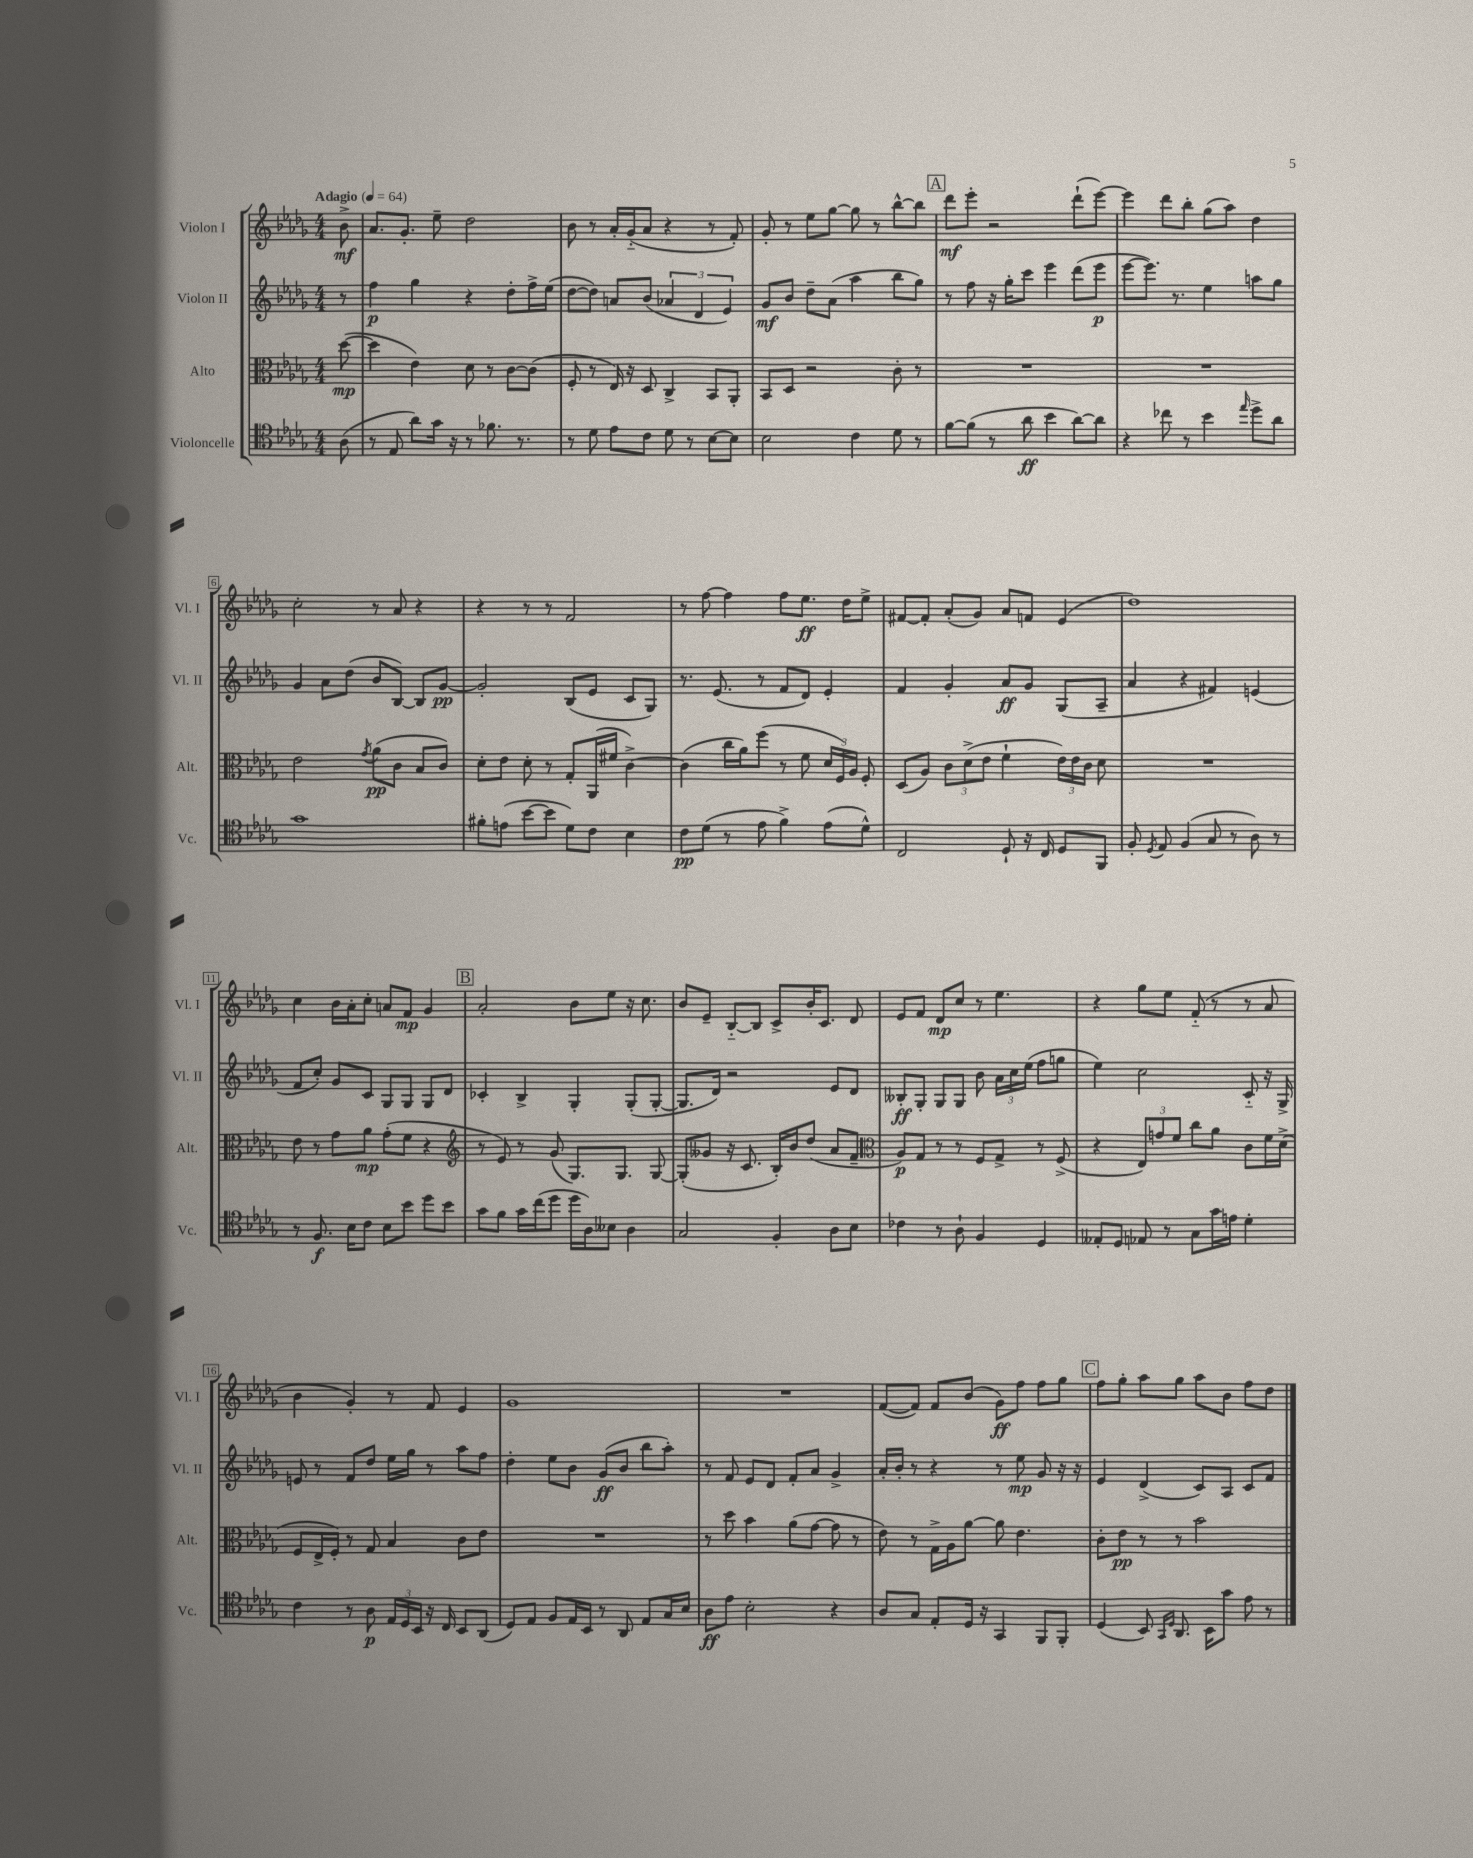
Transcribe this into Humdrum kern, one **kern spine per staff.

**kern	**kern	**kern	**kern
*staff4	*staff3	*staff2	*staff1
*clefC4	*clefC3	*clefG2	*clefG2
*k[b-e-a-d-g-]	*k[b-e-a-d-g-]	*k[b-e-a-d-g-]	*k[b-e-a-d-g-]
*M4/4	*M4/4	*M4/4	*M4/4
*MM64	*MM64	*MM64	*MM64
(8A-\	([8dd-\	8r	8b-^\
=	=	=	=
8r	4dd-\]	4ff\	8.a-/L
8E-/	.	.	.
.	.	.	8.g-'/J
8a-\L)	4e-\)	4gg-\	.
16g-\Jk	.	.	8ee-~\
16r	.	.	.
8r	8d-\	4r	2dd-\
8.f-\	8r	.	.
.	[8c\L	8dd-'\L	.
8.r	.	.	.
.	(8c\]J	16ff^\L	.
.	.	(16ee-\JJ	.
=	=	=	=
8r	8F'/	[8dd-\L	8b-\
8d-\	8r	8dd-\]J)	8r
8e-\L	16E-/)	8a/L	16a-'/LL
.	16r	.	(16g-'~/J
8c\J	8D-/	(8b-/J	8a-/J
8d-\	4C^/	6a-/	4r
8r	.	.	.
.	.	6d-/	.
[8B-\L	8BB-/L	.	8r
.	.	6e-/)	.
8B-\]J	8AA-'/J	.	8f'/)
=	=	=	=
2B-\	8BB-/L	8g-/L	8g-'/
.	8D-/J	8b-/J	8r
.	2r	8dd-~\L	8ee-\L
.	.	(8a-\J	[8gg-\J
4c\	.	4aa-\	8gg-\]
.	.	.	8r
8d-\	8c'\	8bb-\L	[8bb-^^\L
8r	8r	8gg-\J)	8bb-\]J
=	=	=	=
[8f\L	1r	8r	8ddd-\L
(8f\]J	.	8ff\	8eee-'\J
8r	.	16r	2r
.	.	16gg-'\LK	.
8a-\	.	8ccc\J	.
4b-\	.	4eee-\	.
[8a-\L)	.	(8ddd-\L	(8ddd-`\L
8a-\]J	.	8eee-\J	[8eee-\J)
=	=	=	=
4r	1r	[8eee-\L	4eee-\]
.	.	8.eee-\]J)	.
8cc-\	.	.	8ddd-\L
.	.	8.r	.
8r	.	.	8bb-'\J
4b-\	.	4ee-\	(8gg-\L
.	.	.	8aa-\J)
16qqee-/	.	.	.
8dd-^\L	.	8aa\L	4dd-\
8a-\J	.	8gg-\J	.
=	=	=	=
1g-	2e-\	4g-/	2cc'\
.	.	8a-\L	.
.	.	(8dd-\J	.
.	8qg-/	.	.
.	(8a-\L	8b-/L	8r
.	8c\J	[8B-/J)	8a-/
.	8B-/L	8B-/]L	4r
.	8c/J)	[8g-/J	.
=	=	=	=
8f#'\L	8d-'\L	2g-'/]	4r
(8e\J	8e-\J	.	.
[8b-\L	8d-'\	.	8r
8b-\]J	8r	.	8r
8d-\L)	8G-'/L	(8B-/L	2f/
8c\J	(16AA-/L	8e-/J	.
.	16f#/JJ	.	.
4B-\	[4c^\)	8c/L	.
.	.	8G-/J)	.
=	=	=	=
8c\L	(4c\]	8.r	8r
(8d-\J	.	.	[8ff\
.	.	(8.e-/	.
8r	16cc\LL	.	4ff\]
.	16a-\J)	.	.
8e-\	(8ff\J	8r	.
4f^\)	8r	8f/L	8ff\L
.	8f\	8d-/J)	8.ee-\J
(8e-\L	24d-/LL	4e-'/	.
.	24F/)	.	.
.	.	.	16dd-\LK
.	24A-/JJ	.	.
8d-^^\J)	8F'/	.	8ee-^\J
=	=	=	=
2C/	(8D-/L	4f/	[8f#/L
.	8A-/J)	.	8f#'/]J
.	12c\L	4g-'/	(8a-'/L
.	(12d-^\	.	.
.	.	.	8g-/J)
.	12e-\J	.	.
8D-`/	4f`\	8a-/L	8a-/L
16r	.	8g-/J	8f/J
16C/	.	.	.
8D-/L	24e-\LL)	(8G-/L	(4e-/
.	24e-\	.	.
.	24c\JJ	.	.
8FF/J	8d-\	8A-~/J	.
=	=	=	=
8F'/	1r	4a-/	1dd-)
8qD-/	.	.	.
8E-/	.	.	.
(4F/	.	4r	.
8G-/	.	4f#/)	.
8r	.	.	.
8A-\)	.	(4e/	.
8r	.	.	.
=	=	=	=
8r	8e-\	8f/L	4cc\
8.F/	8r	8cc'/J)	.
.	8g-\L	8g-/L	16b-\LL
16B-\LK	.	.	16a-'\J
8c\J	8a-\J	8c/J	8cc'\J
8B-\L	(8g-'\L	8G-/L	8a/L
8b-\J	8f\J	8G-/J	8f/J
8dd-\L	4r	8G-/L	4g-/
8b-\J	.	8d-/J	.
=	=	=	=
*	*clefG2	*	*
8g-\L	8r	4c-'/	2a-'/
8f\J	8e-/)	.	.
16g-\LL	8r	4B-^/	.
(16cc\J	.	.	.
8dd-\J	(8g-/	.	.
16dd-\LL	8.G-/L)	4G-'/	8b-\L
16A-\J)	.	.	.
8B--\J	.	.	8ee-\J
.	8.G-/J	.	.
4A-\	.	(8G-'/L	16r
.	.	.	8.cc\
.	[8G-/	[8G-'/J	.
=	=	=	=
2G-/	(8G-'/]L	8.G-/]L	8b-/L
.	8g--/J	.	8e-~/J
.	.	16d-/Jk)	.
.	16r	2r	[8B-'~/L
.	8.c/	.	.
.	.	.	8B-/]J
4F'/	16B-'/LL)	.	8c^/L
.	16b-/J	.	.
.	(8dd-/J	.	16b-'/K
.	.	.	8.c/J
8A-\L	8a-/L	8e-/L	.
8B-\J	8f~/J	8d-/J	8d-/
=	=	=	=
*	*clefC3	*	*
4c-\	8A-/L)	8B--'/L	8e-/L
.	8G-/J	8G-'/J	8f/J
8r	8r	8G-/L	8d-/L
8A-`\	8r	8G-/J	8cc/J
4F/	8F/L	8b-\	8r
.	8G-^/J	24a-\LL	4.ee-\
.	.	24cc\	.
.	.	(24ee-\JJ	.
4D-/	8r	8ff\L	.
.	(8F^/	8gg\J	.
=	=	=	=
8E--'/L	4r	4ee-\)	4r
8D-/J	.	.	.
8E-/	12E-/L)	2cc\	8gg-\L
.	12g/	.	.
8r	.	.	8ee-\J
.	12f/J	.	.
8G-\L	8cc\L	.	(8f'~/
16g-\L	8a-\J	.	8r
16e\JJ	.	.	.
4d-'\	8c\L	8c'~/	8r
.	16f\L	16r	8a-/
.	(16d-^\JJ	16G-^/	.
=	=	=	=
4c\	8F/L	8e/	4b-\
.	16E-^/L	8r	.
.	16F'/JJ)	.	.
8r	8r	8f/L	4g-'/)
8A-\	8G-/	8dd-/J	.
24E-/LL	4B-/	16ee-\LL	8r
24D-/	.	.	.
.	.	16gg-\JJ	.
24BB-/JJ	.	.	.
16r	.	8r	8f/
16C/	.	.	.
8BB-/L	8c\L	8aa-\L	4e-/
(8AA-/J	8e-\J	8ff\J	.
=	=	=	=
8D-/L)	1r	4dd-'\	1g-
8E-/J	.	.	.
8F/L	.	8ee-\L	.
16E-/L	.	8b-\J	.
16BB-/JJ	.	.	.
8r	.	(8g-/L	.
8AA-/	.	8b-/J	.
8E-/L	.	8bb-\L	.
16G-/L	.	8aa-'\J)	.
16B-/JJ	.	.	.
=	=	=	=
8A-\L	8r	8r	1r
8e-\J	8dd-\	8f/	.
2B-'\	4b-\	8e-/L	.
.	.	8d-/J	.
.	(8a-\L	8f'/L	.
.	[8g-\J	8a-/J	.
4r	8g-\]	4g-^/	.
.	8r	.	.
=	=	=	=
8A-/L	8e-\)	16a-'/LL	([8f/L
.	.	16b-'/JJ	.
8G-/J	8r	8r	8f/]J)
8E-'/L	16G-^\LL	4r	8f/L
.	16A-\J	.	.
16D-/Jk	[8a-\J	.	(8b-/J
16r	.	.	.
4GG-/	8a-\]	8r	8g-\L)
.	4.e-\	8ee-\	8ff\J
8FF/L	.	8g-/	8ff\L
8FF'/J	.	16r	8gg-\J
.	.	16r	.
=	=	=	=
(4D-/	8c'\L	4e-/	8ff\L
.	8e-\J	.	8gg-'\J
8BB-/)	8r	(4d-^/	8aa-\L
16qqGG-/LL	.	.	.
16qqD-/JJ	.	.	.
8.AA-/	8r	.	8gg-\J
.	2b-\	8c/L)	8aa-\L
16BB-\LK	.	.	.
8g-\J	.	8A-/J	8b-\J
8e-\	.	8c/L	8ff\L
8r	.	8f/J	8dd-\J
==	==	==	==
*-	*-	*-	*-
